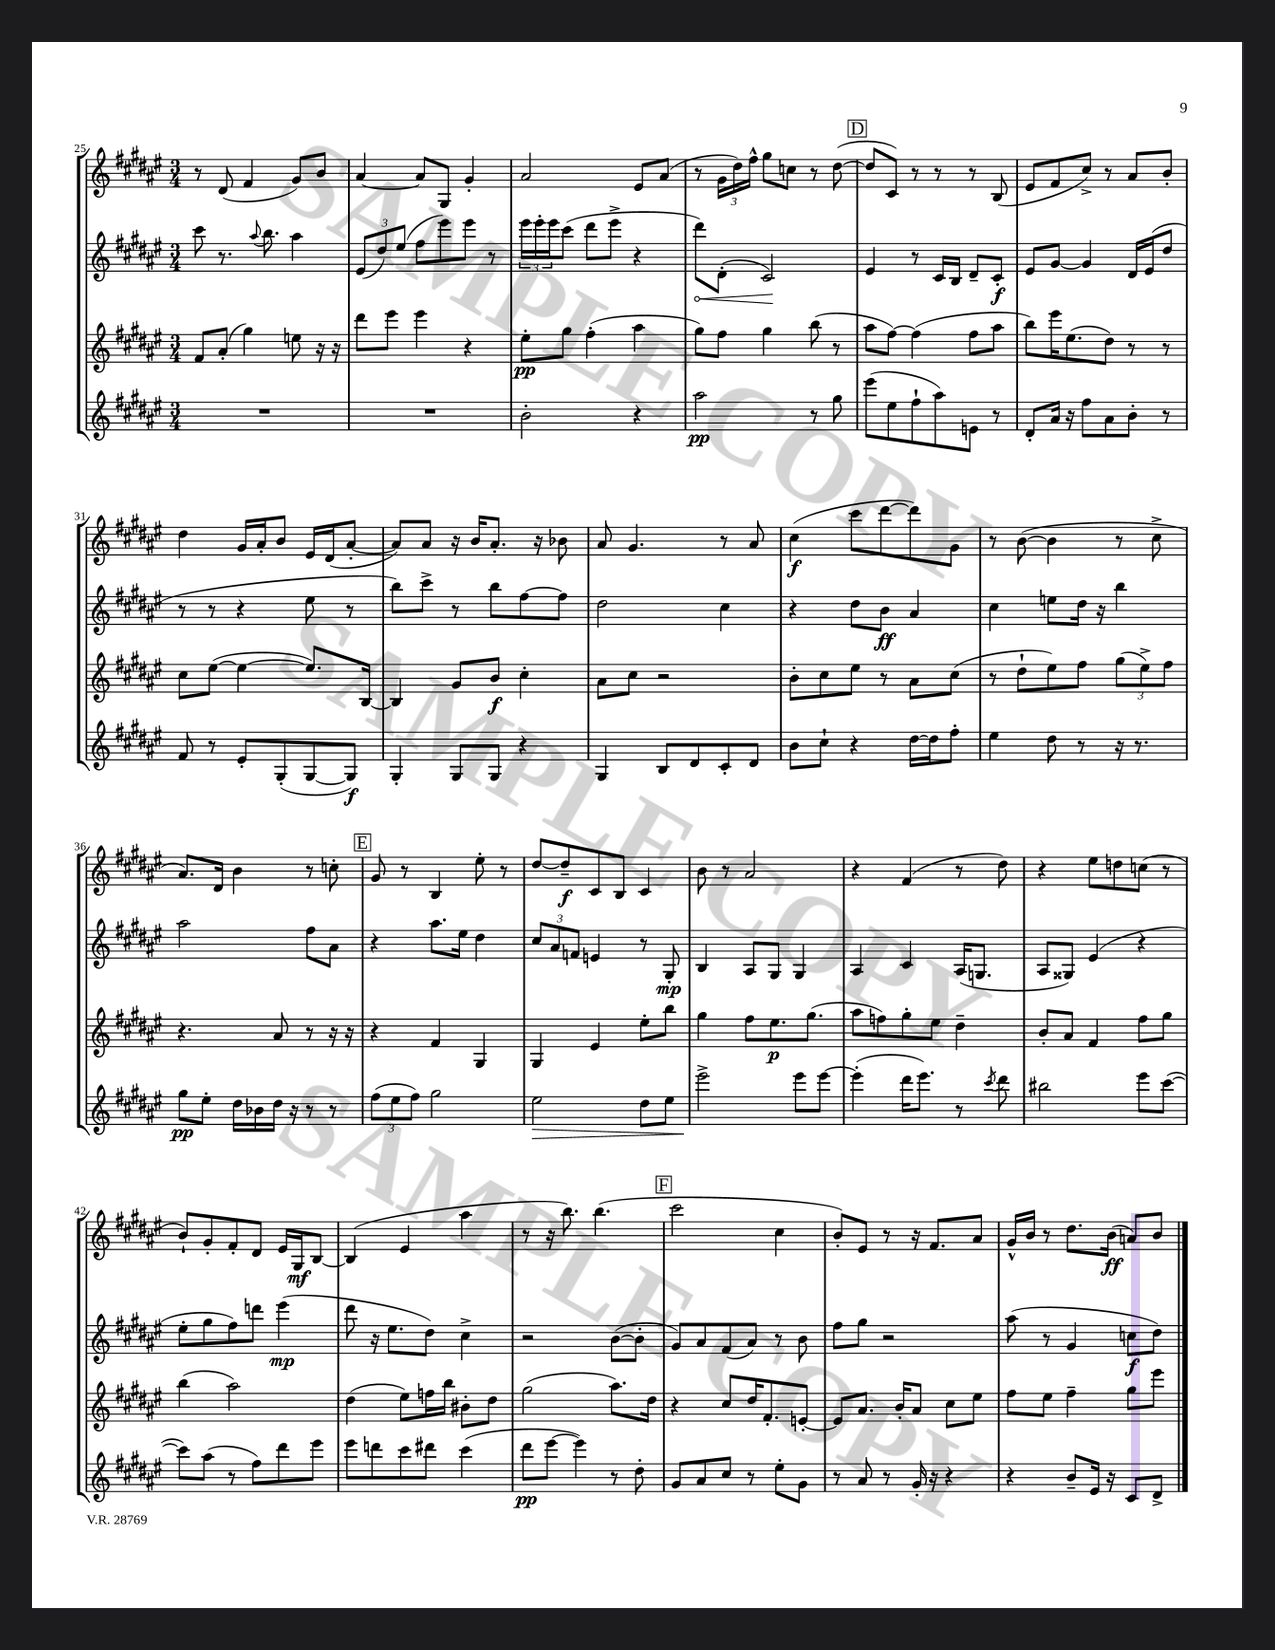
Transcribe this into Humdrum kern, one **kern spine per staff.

**kern	**dynam	**kern	**dynam	**kern	**dynam	**kern	**dynam
*part4	*part4	*part3	*part3	*part2	*part2	*part1	*part1
*staff4	*staff4	*staff3	*staff3	*staff2	*staff2	*staff1	*staff1
*clefG2	*	*clefG2	*	*clefG2	*	*clefG2	*
*k[f#c#g#d#a#e#]	*	*k[f#c#g#d#a#e#]	*	*k[f#c#g#d#a#e#]	*	*k[f#c#g#d#a#e#]	*
*M3/4	*	*M3/4	*	*M3/4	*	*M3/4	*
=25	=25	=25	=25	=25	=25	=25	=25
2.r	.	8f#/L	.	8ccc#\	.	8r	.
.	.	(8a#'/J	.	8.r	.	(8d#/	.
.	.	4gg#\)	.	.	.	4f#/	.
.	.	.	.	8qqaa#/	.	.	.
.	.	.	.	8.bb\	.	.	.
.	.	8een\	.	4aa#\	.	8g#/L)	.
.	.	16r	.	.	.	8b/J	.
.	.	16r	.	.	.	.	.
=26	=26	=26	=26	=26	=26	=26	=26
2.r	.	8ddd#\L	.	(12e#/L	.	[4a#/	.
.	.	.	.	12dd#/)	.	.	.
.	.	8eee#\J	.	.	.	.	.
.	.	.	.	(12ee#/J	.	.	.
.	.	4eee#\	.	8ff#\L	.	8a#/L]	.
.	.	.	.	8eee#\)	.	8G#/J	.
.	.	4r	.	8eee#\J	.	4g#'/	.
.	.	.	.	8r	.	.	.
=27	=27	=27	=27	=27	=27	=27	=27
2b'\	.	8ee#'\L	pp	24eee#\LL	.	2a#/	.
.	.	.	.	24eee#'\	.	.	.
.	.	.	.	24eee#\J	.	.	.
.	.	8gg#\J	.	(8ccc#\J	.	.	.
.	.	(4ff#'\	.	8ddd#\L	.	.	.
.	.	.	.	8eee#^\J	.	.	.
4r	.	4aa#\	.	4r	.	8e#/L	.
.	.	.	.	.	.	(8a#/J	.
=28	=28	=28	=28	=28	=28	=28	=28
!	!	!	!	!	!LO:HP:b	!	!
2aa#\	pp	8gg#\L)	.	8ddd#\L)	<	8r	.
.	.	8ff#\J	.	(8d#'\J	.	24g#\LL	.
.	.	.	.	.	.	24dd#\)	.
.	.	.	.	.	.	24ff#^^\JJ	.
.	.	4gg#\	.	2c#/)	.	8gg#\L	.
.	.	.	.	.	.	8ccn\J	.
8r	.	(8bb\	.	.	.	8r	.
8gg#\	.	8r	.	.	.	([8dd#\	.
.	.	.	.	.	[	.	.
!!LO:REH:place=s1:t=D
=29	=29	=29	=29	=29	=29	=29	=29
(8eee#\L	.	8aa#\L	.	4e#/	.	8dd#/L]	.
8ee#\	.	[8ff#\J)	.	.	.	8c#/J)	.
8ff#`\	.	(4ff#\]	.	8r	.	8r	.
8aa#\)	.	.	.	16c#/LL	.	8r	.
.	.	.	.	16B/JJ	.	.	.
8en\J	.	8ff#\L	.	8d#~/L	.	8r	.
8r	.	8aa#\J	.	8c#'/J	f	(8B/	.
=30	=30	=30	=30	=30	=30	=30	=30
8d#'/L	.	8bb\L)	.	8e#/L	.	8e#/L	.
16a#/Jk	.	16eee#\K	.	[8g#/J	.	8f#/	.
16r	.	(8.ee#\	.	.	.	.	.
8ff#\L	.	.	.	4g#/]	.	8cc#^/J)	.
8a#\	.	8dd#\J)	.	.	.	8r	.
8b'\J	.	8r	.	16d#/LL	.	8a#/L	.
.	.	.	.	(16e#/J	.	.	.
8r	.	8r	.	8dd#/J	.	8b'/J	.
!!LO:LB:g=z
=31	=31	=31	=31	=31	=31	=31	=31
8f#/	.	8cc#\L	.	8r	.	4dd#\	.
8r	.	([8ee#\J	.	8r	.	.	.
8e#'/L	.	4ee#\_	.	4r	.	16g#/LL	.
.	.	.	.	.	.	16a#'/J	.
(8G#'/	.	.	.	.	.	8b/J	.
[8G#/	.	8.ee#/L])	.	8ee#\	.	16e#/LL	.
.	.	.	.	.	.	(16d#/J	.
8G#/J])	f	.	.	8r	.	[8a#'/J	.
.	.	[16B/Jk	.	.	.	.	.
=32	=32	=32	=32	=32	=32	=32	=32
4G#'/	.	4B/]	.	8bb\L)	.	8a#/L])	.
.	.	.	.	8ccc#^\J	.	8a#/J	.
8G#/L	.	8g#/L	.	8r	.	16r	.
.	.	.	.	.	.	16b/KL	.
8G#/J	.	8b/J	f	8bb\L	.	8.a#'/J	.
4r	.	4cc#'\	.	[8ff#\	.	.	.
.	.	.	.	.	.	16r	.
.	.	.	.	8ff#\J]	.	8b-X\	.
=33	=33	=33	=33	=33	=33	=33	=33
4G#/	.	8a#\L	.	2dd#\	.	8a#/	.
.	.	8cc#\J	.	.	.	4.g#/	.
8B/L	.	2r	.	.	.	.	.
8d#/	.	.	.	.	.	.	.
8c#'/	.	.	.	4cc#\	.	8r	.
8d#/J	.	.	.	.	.	8a#/	.
=34	=34	=34	=34	=34	=34	=34	=34
8b\L	.	8b'\L	.	4r	.	(4cc#\	f
8cc#`\J	.	8cc#\	.	.	.	.	.
4r	.	8ee#\J	.	8dd#\L	.	8ccc#\L	.
.	.	8r	.	8b\J	ff	[8ddd#\	.
[16dd#\LL	.	8a#\L	.	4a#/	.	8ddd#\])	.
16dd#\J]	.	.	.	.	.	.	.
8ff#'\J	.	(8cc#\J	.	.	.	8g#\J	.
=35	=35	=35	=35	=35	=35	=35	=35
4ee#\	.	8r	.	4cc#\	.	8r	.
.	.	8dd#`\L	.	.	.	([8b\	.
8dd#\	.	8ee#\)	.	8een\L	.	4b\]	.
8r	.	8ff#\J	.	16dd#\Jk	.	.	.
.	.	.	.	16r	.	.	.
16r	.	(12gg#\L	.	4bb\	.	8r	.
8.r	.	.	.	.	.	.	.
.	.	12ee#^\)	.	.	.	.	.
.	.	.	.	.	.	8cc#^\	.
.	.	12ff#\J	.	.	.	.	.
!!LO:LB:g=z
=36	=36	=36	=36	=36	=36	=36	=36
8gg#\L	pp	4.r	.	2aa#\	.	8.a#/L)	.
8ee#'\J	.	.	.	.	.	.	.
.	.	.	.	.	.	16d#/Jk	.
16dd#\LL	.	.	.	.	.	4b\	.
16b-X\	.	.	.	.	.	.	.
16dd#\JJ	.	8a#/	.	.	.	.	.
16r	.	.	.	.	.	.	.
8r	.	8r	.	8ff#\L	.	8r	.
8r	.	16r	.	8a#\J	.	8ccn'\	.
.	.	16r	.	.	.	.	.
!!LO:REH:place=s1:t=E
=37	=37	=37	=37	=37	=37	=37	=37
(12ff#\L	.	4r	.	4r	.	8g#/	.
12ee#\	.	.	.	.	.	.	.
.	.	.	.	.	.	8r	.
12ff#\J)	.	.	.	.	.	.	.
2gg#\	.	4f#/	.	8.aa#\L	.	4B/	.
.	.	.	.	16ee#\Jk	.	.	.
.	.	4G#/	.	4dd#\	.	8ee#'\	.
.	.	.	.	.	.	8r	.
=38	=38	=38	=38	=38	=38	=38	=38
!	!LO:HP:b	!	!	!	!	!	!
2ee#\	>	4G#/	.	12cc#/L	.	[8dd#/L	.
.	.	.	.	12a#/	.	.	.
.	.	.	.	.	.	8dd#~/]	f
.	.	.	.	12fn/J	.	.	.
.	.	4e#/	.	4en/	.	8c#/	.
.	.	.	.	.	.	8B/J	.
8dd#\L	.	8ee#'\L	.	8r	.	4c#/	.
8ee#\J	.	8bb\J	.	8G#'/	mp	.	.
=39	=39	=39	=39	=39	=39	=39	=39
2eee#^\	.	4gg#\	.	4B/	.	8b\	.
.	.	.	.	.	.	8r	.
.	.	8ff#\L	.	8A#/L	.	2a#/	.
.	.	8.ee#\	p	8G#/J	.	.	.
8eee#\L	]	.	.	4G#/	.	.	.
.	.	(8.gg#\J	.	.	.	.	.
[8eee#\J	.	.	.	.	.	.	.
=40	=40	=40	=40	=40	=40	=40	=40
(4eee#'\]	.	8aa#\L	.	4A#/	.	4r	.
.	.	8ffn\)	.	.	.	.	.
16ddd#\KL	.	8gg#'\	.	4c#/	.	(4f#/	.
8.eee#\J)	.	.	.	.	.	.	.
.	.	8ee#\J	.	.	.	.	.
8r	.	4dd#~\	.	(16A#/KL	.	8r	.
.	.	.	.	8.Gn/J	.	.	.
8qccc#/	.	.	.	.	.	.	.
8ddd#\	.	.	.	.	.	8dd#\)	.
=41	=41	=41	=41	=41	=41	=41	=41
2bb#X\	.	8b'/L	.	8A#/L	.	4r	.
.	.	8a#/J	.	8G##X/J)	.	.	.
.	.	4f#/	.	(4e#/	.	8ee#\L	.
.	.	.	.	.	.	8ddn\	.
8eee#\L	.	8ff#\L	.	4r	.	(8ccn\J	.
([8ccc#\J	.	8gg#\J	.	.	.	8r	.
!!LO:LB:g=z
=42	=42	=42	=42	=42	=42	=42	=42
8ccc#\L])	.	(4bb\	.	8ee#'\L	.	8b`/L)	.
(8aa#\J	.	.	.	8gg#\	.	8g#'/	.
8r	.	2aa#\)	.	8ff#\)	.	8f#'/	.
8ff#\L)	.	.	.	8dddn\J	.	8d#/J	.
8ddd#\	.	.	.	(4eee#\	mp	16e#/LL	.
.	.	.	.	.	.	16G#/J	mf
8eee#\J	.	.	.	.	.	[8B/J	.
=43	=43	=43	=43	=43	=43	=43	=43
8eee#\L	.	(4dd#\	.	8ddd#\	.	(4B/]	.
8dddn\	.	.	.	16r	.	.	.
.	.	.	.	8.ee#\L	.	.	.
8ccc#\	.	8ee#\L)	.	.	.	4e#/	.
8ddd#X\J	.	16ffn\L	.	8dd#\J)	.	.	.
.	.	16bb\JJ	.	.	.	.	.
(4ccc#\	.	8b#X'\L	.	4cc#^\	.	4aa#\	.
.	.	8dd#\J	.	.	.	.	.
=44	=44	=44	=44	=44	=44	=44	=44
8ddd#\L	pp	(2gg#\	.	2r	.	8r	.
[8eee#\J	.	.	.	.	.	16r	.
.	.	.	.	.	.	8.bb\)	.
4eee#\])	.	.	.	.	.	.	.
.	.	.	.	.	.	(4.bb\	.
8r	.	8.aa#\L)	.	([8b\L	.	.	.
8dd#'\	.	.	.	8b'\J]	.	.	.
.	.	16dd#\Jk	.	.	.	.	.
!!LO:REH:place=s1:t=F
=45	=45	=45	=45	=45	=45	=45	=45
8g#/L	.	4r	.	8g#/L)	.	2ccc#\	.
8a#/	.	.	.	8a#/	.	.	.
8cc#/J	.	8cc#/L	.	(8f#/	.	.	.
8r	.	16dd#/K	.	8a#/J)	.	.	.
.	.	8.f#'/	.	.	.	.	.
8ee#'\L	.	.	.	8r	.	4cc#\	.
8g#\J	.	[8en'/J	.	8b\	.	.	.
=46	=46	=46	=46	=46	=46	=46	=46
8r	.	8e/L]	.	8ff#\L	.	8b'/L)	.
8a#/	.	8.a#/J	.	8gg#\J	.	8e#/J	.
8r	.	.	.	2r	.	8r	.
.	.	16b'/KL	.	.	.	.	.
16g#'/	.	8a#/J	.	.	.	16r	.
16r	.	.	.	.	.	8.f#/L	.
4r	.	8cc#\L	.	.	.	.	.
.	.	8ee#\J	.	.	.	8a#/J	.
=47	=47	=47	=47	=47	=47	=47	=47
4r	.	8ff#\L	.	(8aa#\	.	16g#^^/LL	.
.	.	.	.	.	.	16b/JJ	.
.	.	8ee#\J	.	8r	.	8r	.
8b~/L	.	4ff#~\	.	4g#/	.	8.dd#\L	.
16e#/Jk	.	.	.	.	.	.	.
16r	.	.	.	.	.	(16b\Jk	ff
8c#/L	.	8gg#\L	.	8ccn\L	f	8an/L)	.
8d#^/J	.	8eee#\J	.	8dd#\J)	.	8b/J	.
==	==	==	==	==	==	==	==
*-	*-	*-	*-	*-	*-	*-	*-
